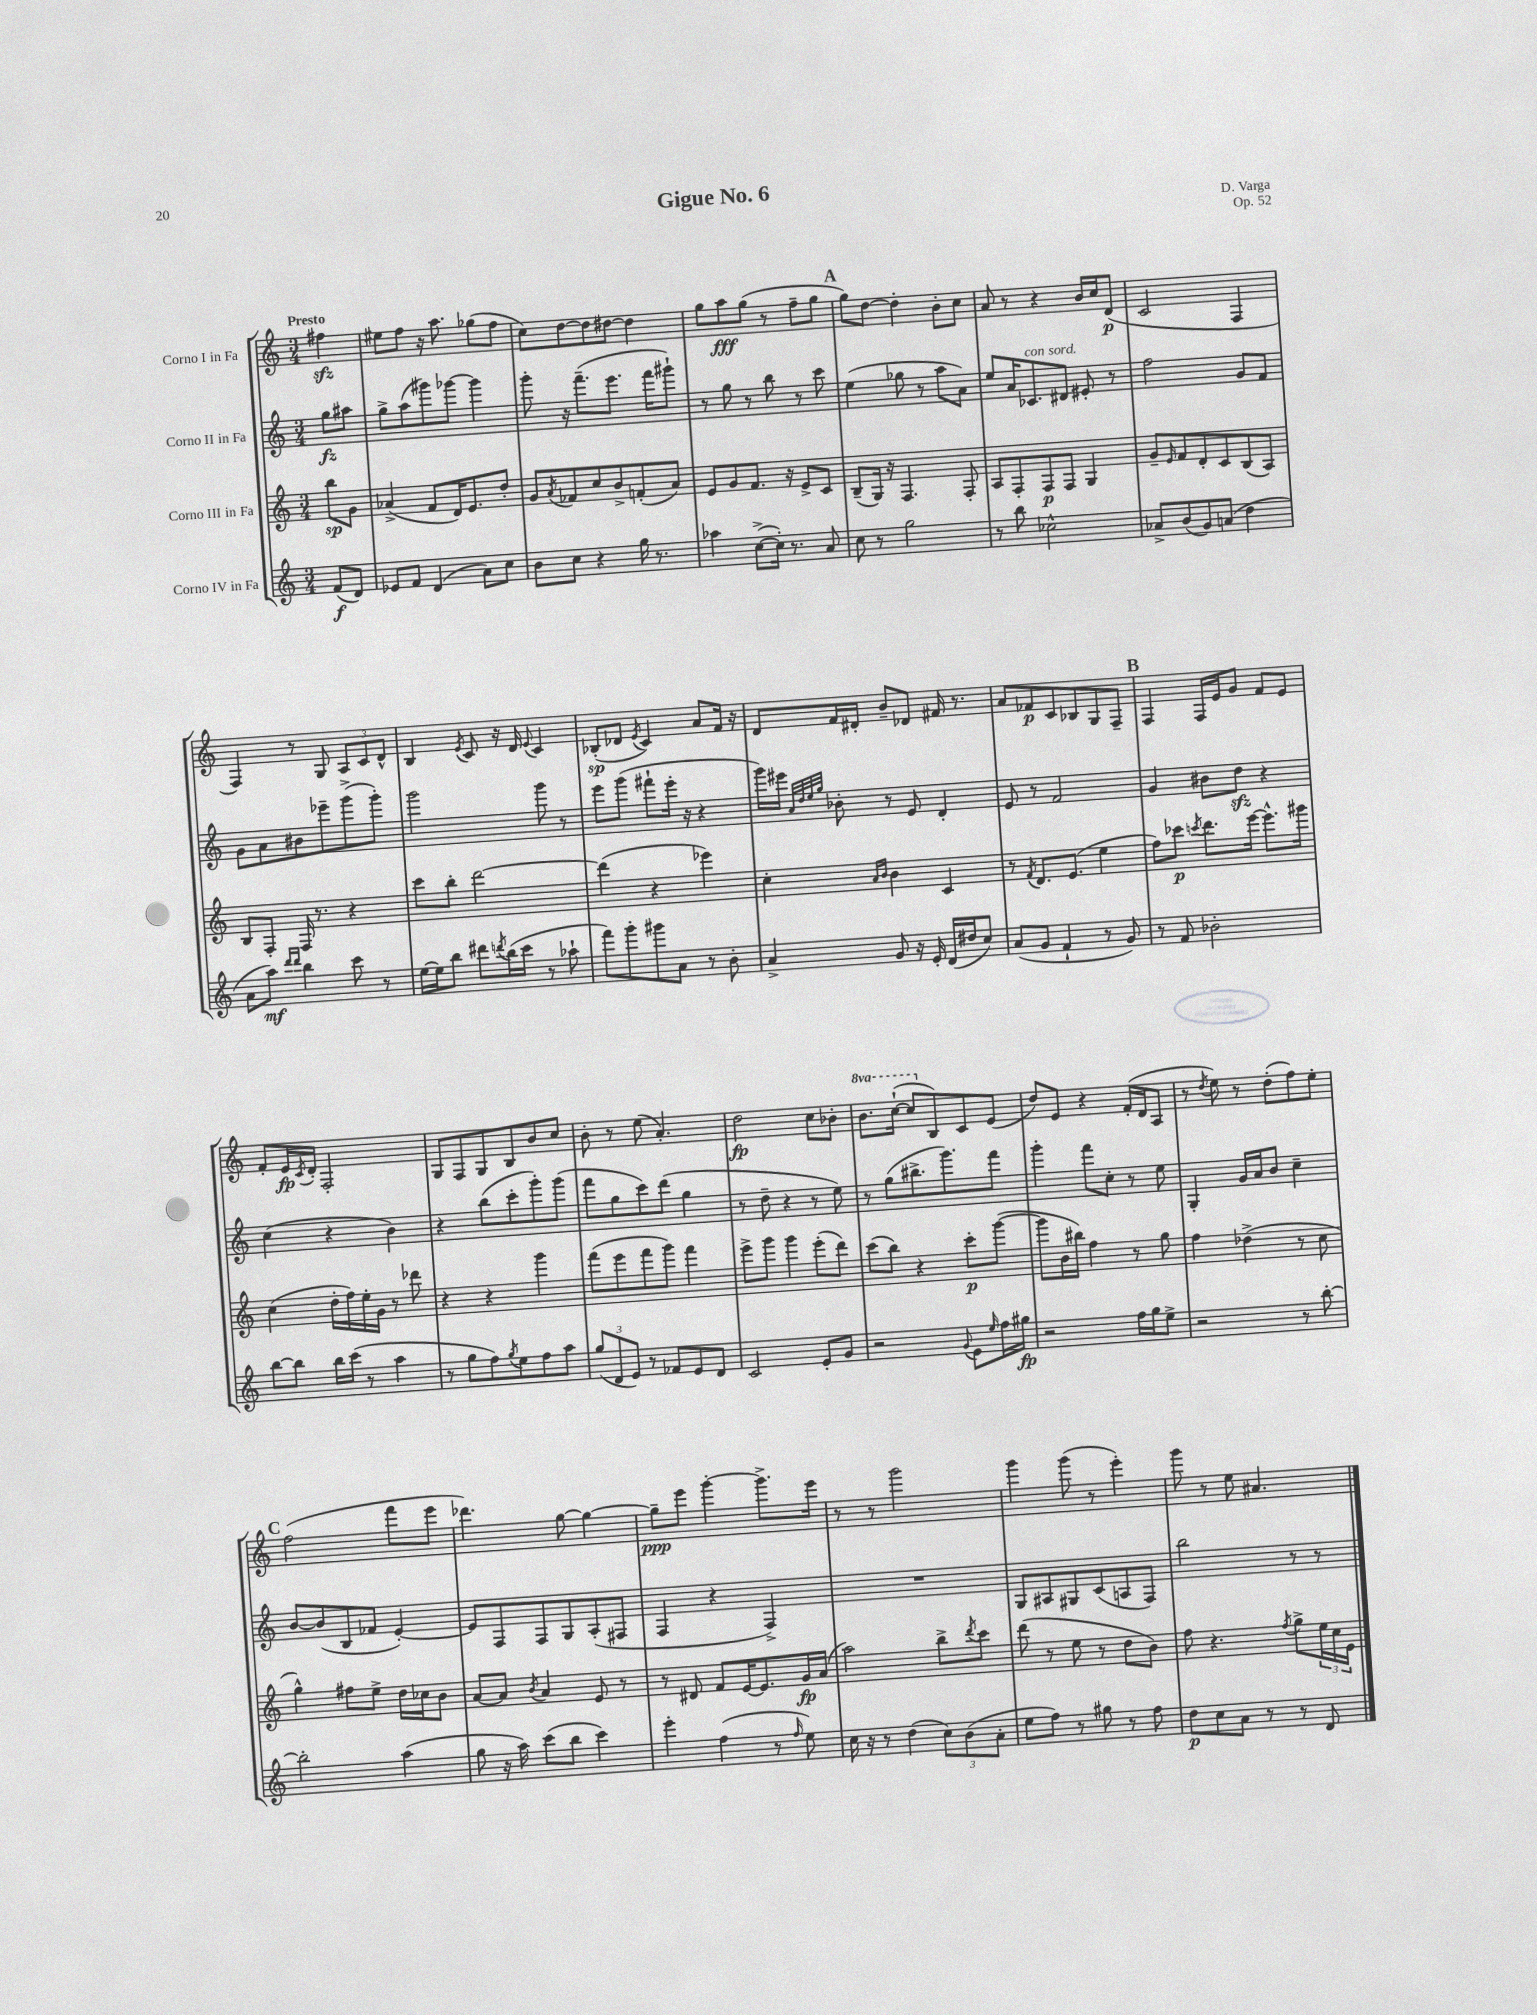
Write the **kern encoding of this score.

**kern	**dynam	**kern	**dynam	**kern	**dynam	**kern	**dynam
*part4	*part4	*part3	*part3	*part2	*part2	*part1	*part1
*staff4	*staff4	*staff3	*staff3	*staff2	*staff2	*staff1	*staff1
*I"Corno IV in Fa	*	*I"Corno III in Fa	*	*I"Corno II in Fa	*	*I"Corno I in Fa	*
*clefG2	*	*clefG2	*	*clefG2	*	*clefG2	*
*k[]	*	*k[]	*	*k[]	*	*k[]	*
*M3/4	*	*M3/4	*	*M3/4	*	*M3/4	*
=	=	=	=	=	=	=	=
!	!	!	!	!	!	!LO:TX:a:B:t=Presto	!
(8f/L	f	8bb\L	sp	8gg\L	fz	4ff#Xzz\	.
8d/J)	.	8g\J	.	8aa#X\J	.	.	.
=1	=1	=1	=1	=1	=1	=1	=1
8e-X/L	.	(4a-X^/	.	8gg^\L	.	8ee#X\L	.
8f/J	.	.	.	(8aa\	.	8ff\J	.
(4d/	.	8f/L	.	8ggg#X\)	.	16r	.
.	.	.	.	.	.	8.aa\	.
.	.	16d/K)	.	[8ggg-X\J	.	.	.
.	.	8.e/	.	.	.	.	.
8a\L)	.	.	.	4ggg-\]	.	(8gg-X\L	.
8cc\J	.	8dd'/J	.	.	.	8ff\J	.
=2	=2	=2	=2	=2	=2	=2	=2
8b\L	.	8g/L	.	8ggg'\	.	8cc\L)	.
.	.	8qa/	.	.	.	.	.
8cc\J	.	8f-X/	.	16r	.	[8dd\	.
.	.	.	.	(8.fff~\L	.	.	.
4r	.	8cc/	.	.	.	8dd\]	.
.	.	8b^/	.	8.eee\J	.	[8dd#X\J	.
16gg\	.	(8fn'/	.	.	.	4dd#\]	.
8.r	.	.	.	16fff\KL	.	.	.
.	.	8a/J)	.	8ggg#X`\J)	.	.	.
=3	=3	=3	=3	=3	=3	=3	=3
4aa-X\	.	8e/L	.	8r	.	8gg\L	.
.	.	8g/	.	8gg\	.	8aa\	fff
([8cc^\L	.	8.f/J	.	8r	.	(8gg\J	.
16cc'\Jk])	.	.	.	8bb\	.	8r	.
8.r	.	16r	.	.	.	.	.
.	.	8e^/L	.	8r	.	8ff~\L	.
8a/	.	8c/J	.	8ccc\	.	8gg\J	.
!!LO:REH:place=s1:t=A
=4	=4	=4	=4	=4	=4	=4	=4
8cc\	.	(8B~/L	.	(4ee\	.	8gg\L)	.
8r	.	16G/Jk)	.	.	.	[8dd\J	.
.	.	16r	.	.	.	.	.
2gg\	.	4.F/	.	8gg-X\	.	4dd'\]	.
.	.	.	.	8r	.	.	.
.	.	.	.	8aa\L	.	8b'\L	.
.	.	8F'/	.	8a\J)	.	8cc\J	.
=5	=5	=5	=5	=5	=5	=5	=5
8r	.	8A/L	.	8ee/L	.	8a/	.
8bb\	.	8F'/	.	16a/K	.	8r	.
!	!	!	!	!LO:TX:a:i:t=con sord.	!	!	!
.	.	.	.	8.c-X/	.	.	.
2cc-X^^\	.	8F/	p	.	.	4r	.
.	.	8F/J	.	8d#X/J	.	.	.
.	.	4G/	.	8e#X'/	.	16b/LL	.
.	.	.	.	.	.	16cc/J	.
.	.	.	.	8r	.	(8d/J	p
=6	=6	=6	=6	=6	=6	=6	=6
8a-X^/L	.	8g~/L	.	2ff\	.	2c/	.
.	.	16qqe/	.	.	.	.	.
(8b/	.	8f/	.	.	.	.	.
8g/)	.	8d'/	.	.	.	.	.
(8an/J	.	8c/	.	.	.	.	.
4dd\	.	(8B/	.	8g/L	.	4F/	.
.	.	8A/J)	.	8f/J	.	.	.
!!LO:LB:g=z
=7	=7	=7	=7	=7	=7	=7	=7
8a\L	.	8B/L	.	8g\L	.	4F/)	.
8aa\J)	mf	8F'/J	.	8a\	.	.	.
16qqddd/LL	.	.	.	.	.	.	.
16qqddd/JJ	.	.	.	.	.	.	.
4bb\	.	16F/	.	8b#X\	.	8r	.
.	.	8.r	.	.	.	.	.
.	.	.	.	8eee-X~\	.	8G/	.
8ccc\	.	4r	.	(8ggg^\	.	12A/L	.
.	.	.	.	.	.	12c/	.
8r	.	.	.	8ggg'\J)	.	.	.
.	.	.	.	.	.	12d^^/J	.
=8	=8	=8	=8	=8	=8	=8	=8
[16ee\LL	.	8ccc\L	.	2ggg\	.	4B/	.
16ee\J]	.	.	.	.	.	.	.
8bb\J	.	8bb'\J	.	.	.	.	.
.	.	.	.	.	.	8qe/	.
8ddd#X\L	.	[2ddd\	.	.	.	8c/	.
8qdddn/	.	.	.	.	.	.	.
(16bb\L	.	.	.	.	.	16r	.
16ccc\JJ	.	.	.	.	.	16d/	.
.	.	.	.	.	.	8qqe/	.
8r	.	.	.	8ggg\	.	4c/	.
8aa-X`\	.	.	.	8r	.	.	.
=9	=9	=9	=9	=9	=9	=9	=9
8fff\L)	.	(4ddd\]	.	8eee\L	.	(8B-X'/L	sp
8ggg'\	.	.	.	(8ggg\J	.	8d-X/J	.
.	.	.	.	.	.	8qe/	.
8ggg#X\	.	4r	.	8fff#X`\L	.	4c/)	.
8a\J	.	.	.	16eee'\Jk	.	.	.
.	.	.	.	16r	.	.	.
8r	.	4eee-X\)	.	4r	.	8a/L	.
8b'\	.	.	.	.	.	16f/Jk	.
.	.	.	.	.	.	16r	.
=10	=10	=10	=10	=10	=10	=10	=10
4a^/	.	4cc'\	.	16ggg\LL)	.	8d/L	.
.	.	.	.	16eee#X\JJ	.	.	.
.	.	.	.	32qqa/LLL	.	.	.
.	.	.	.	32qqdd/	.	.	.
.	.	.	.	32qqee/	.	.	.
.	.	.	.	32qqgg/JJJ	.	.	.
.	.	.	.	8b-X'\	.	16f/L	.
.	.	.	.	.	.	16d#X'/JJ	.
.	.	16qqa/LL	.	.	.	.	.
.	.	16qqb/JJ	.	.	.	.	.
8g/	.	4b\	.	8r	.	8b~/L	.
16r	.	.	.	8e/	.	8d-X/J	.
16e'/	.	.	.	.	.	.	.
(16d/LL	.	4c/	.	4d'/	.	16f#X/	.
16dd#X/J	.	.	.	.	.	8.r	.
8cc/J)	.	.	.	.	.	.	.
=11	=11	=11	=11	=11	=11	=11	=11
(8a/L	.	8r	.	8e/	.	8a/L	.
.	.	8qf/	.	.	.	.	.
8g/J	.	8.d/L	.	8r	.	8f-X/	p
4f`/	.	.	.	2f/	.	8c/	.
.	.	(8.e/J	.	.	.	.	.
.	.	.	.	.	.	8B-X/	.
8r	.	4ee\	.	.	.	8G/	.
8g/)	.	.	.	.	.	8F~/J	.
!!LO:REH:place=s1:t=B
=12	=12	=12	=12	=12	=12	=12	=12
8r	.	8ff\L)	.	4g/	.	4F/	.
8f/	.	8ccc-X\J	p	.	.	.	.
.	.	8qcccn/	.	.	.	.	.
2b-X'\	.	8.ddd\L	.	8b#X\L	.	16F/LL	.
.	.	.	.	.	.	16e/J	.
.	.	.	.	8ddzz\J	.	8g/J	.
.	.	[16eee\Jk	.	.	.	.	.
.	.	8.eee^^\L]	.	4r	.	8f/L	.
.	.	.	.	.	.	8e/J	.
.	.	16ggg#X\Jk	.	.	.	.	.
!!LO:LB:g=z
=13	=13	=13	=13	=13	=13	=13	=13
[8bb\L	.	(4cc\	.	(4cc\	.	8f'/L	.
8bb\J]	.	.	.	.	.	16e/L	fp
.	.	.	.	.	.	8qc/	.
.	.	.	.	.	.	16d'/JJ	.
16bb\LL	.	16dd'\LL	.	4r	.	2F'/	.
(16ccc\JJ	.	16ff\)	.	.	.	.	.
8r	.	16ee'\	.	.	.	.	.
.	.	16g\JJ	.	.	.	.	.
4aa\	.	8r	.	4b\)	.	.	.
.	.	8ddd-X\	.	.	.	.	.
=14	=14	=14	=14	=14	=14	=14	=14
8r	.	4r	.	4r	.	8G/L	.
8gg\L	.	.	.	.	.	8F/	.
8ff\)	.	4r	.	(8bb\L	.	8G/	.
8qgg/	.	.	.	.	.	.	.
8ee\	.	.	.	8ccc'\	.	8B/	.
8ff\	.	4ggg\	.	8ggg'\)	.	8b/	.
8aa\J	.	.	.	(8ggg\J	.	8cc/J	.
=15	=15	=15	=15	=15	=15	=15	=15
(12gg/L	.	(8fff\L	.	8fff\L	.	8b'\	.
12d/	.	.	.	.	.	.	.
.	.	8eee\	.	8gg\	.	8r	.
12e/J)	.	.	.	.	.	.	.
8r	.	8fff\	.	8ccc\)	.	(8ee\	.
8f-X/L	.	8ggg\J)	.	(8ddd\J	.	4.a'/)	.
8e/	.	4fff\	.	4gg\	.	.	.
8d/J	.	.	.	.	.	.	.
=16	=16	=16	=16	=16	=16	=16	=16
2c/	.	8eee^\L	.	8r	.	2dd\	fp
.	.	8ggg\J	.	8dd~\	.	.	.
.	.	4ggg\	.	4r	.	.	.
8e'/L	.	(8eee'\L	.	8r	.	8cc\L	.
8g/J	.	8ddd\J)	.	8ee\)	.	8b-X'\J	.
=17	=17	=17	=17	=17	=17	=17	=17
*	*	*	*	*	*	*8va	*
2r	.	(8ccc\L	.	8r	.	8.bb\L	.
.	.	8bb\J)	.	(8gg\L	.	.	.
.	.	.	.	.	.	([16ccc`\Jk	.
.	.	4r	.	8.bb#X^\	.	8ccc/L]	.
*	*	*	*	*	*	*X8va	*
.	.	.	.	.	.	8B/)	.
.	.	.	.	8.ggg\)	.	.	.
8qqg/	.	.	.	.	.	.	.
8e\L	.	8ccc'\L	p	.	.	8c/	.
16qqee/	.	.	.	.	.	.	.
16ff\L	.	([8ggg\J	.	8fff\J	.	(8e/J	.
16gg#X\JJ	fp	.	.	.	.	.	.
=18	=18	=18	=18	=18	=18	=18	=18
2r	.	8ggg\L]	.	4ggg'\	.	8dd/L)	.
.	.	16b\L	.	.	.	8e/J	.
.	.	16bb#X\JJ)	.	.	.	.	.
.	.	4ff\	.	8fff\L	.	4r	.
.	.	.	.	8cc'\J	.	.	.
16ff\LL	.	8r	.	8r	.	(16f'/LL	.
16gg\J	.	.	.	.	.	16d/J	.
8ee^\J	.	8gg\	.	8ee\	.	8A/J	.
=19	=19	=19	=19	=19	=19	=19	=19
2r	.	4ff\	.	4G'/	.	8r	.
.	.	.	.	.	.	8qdd/	.
.	.	.	.	.	.	8ee\)	.
.	.	(4dd-X^\	.	16g/LL	.	8r	.
.	.	.	.	16a/J	.	.	.
.	.	.	.	8b/J	.	(8dd'\L	.
8r	.	8r	.	4cc~\	.	8ff\)	.
[8bb'\	.	8cc\	.	.	.	8ee'\J	.
!!LO:LB:g=z
!!LO:REH:place=s1:t=C
=20	=20	=20	=20	=20	=20	=20	=20
2bb'\]	.	4gg^^\)	.	[8b/L	.	(2ff\	.
.	.	.	.	(8b/]	.	.	.
.	.	8ff#X\L	.	8B/	.	.	.
.	.	8ee^\J	.	8f-X/J	.	.	.
(4aa\	.	16dd\LL	.	[4e'/)	.	8fff\L	.
.	.	16cc-X\J	.	.	.	.	.
.	.	8b\J	.	.	.	8eee\J	.
=21	=21	=21	=21	=21	=21	=21	=21
8gg\	.	[8a/L	.	8e/L]	.	4.ddd-X\)	.
16r	.	8a/J]	.	8F/	.	.	.
16aa\)	.	.	.	.	.	.	.
.	.	8qb/	.	.	.	.	.
(8ccc\L	.	4a/	.	8F/	.	.	.
8bb\J	.	.	.	8G/	.	[8gg\	.
4ccc\)	.	8e/	.	(8A'/	.	4gg\_	.
.	.	8r	.	8F#X/J	.	.	.
=22	=22	=22	=22	=22	=22	=22	=22
4eee'\	.	8r	.	4F/	.	8gg~\L]	ppp
.	.	8d#X/	.	.	.	8eee\J	.
(4ff\	.	8f/L	.	4r	.	[4ggg'\	.
.	.	[16e/K	.	.	.	.	.
.	.	8.e/]	.	.	.	.	.
8r	.	.	.	4F^/)	.	8.ggg^\L]	.
16qqff/	.	.	.	.	.	.	.
8ee\)	.	16g/L	fp	.	.	.	.
.	.	(16a/JJ	.	.	.	16eee\Jk	.
=23	=23	=23	=23	=23	=23	=23	=23
16cc\	.	2aa\)	.	2.r	.	8r	.
16r	.	.	.	.	.	.	.
8r	.	.	.	.	.	8r	.
(4dd\	.	.	.	.	.	2ggg\	.
12cc\L)	.	8bb^\L	.	.	.	.	.
(12b\	.	.	.	.	.	.	.
.	.	8qddd/	.	.	.	.	.
.	.	8ccc\J	.	.	.	.	.
12a'\J	.	.	.	.	.	.	.
=24	=24	=24	=24	=24	=24	=24	=24
8ee\L	.	(8ddd\	.	8G/L	.	4ggg\	.
8ff\J)	.	8r	.	8A#X/	.	.	.
8r	.	8ee\	.	8G#X/	.	(8ggg\	.
8gg#X\	.	8r	.	(8c/	.	8r	.
8r	.	8dd\L	.	8An/	.	4eee'\)	.
8ff\	.	8b\J)	.	8F/J)	.	.	.
=25	=25	=25	=25	=25	=25	=25	=25
8dd\L	p	8ff\	.	2bb\	.	8ggg\	.
8cc\	.	4.r	.	.	.	8r	.
8a\J	.	.	.	.	.	8ee\	.
8r	.	.	.	.	.	4.a#X/	.
.	.	8qff/	.	.	.	.	.
8r	.	8gg^\L	.	8r	.	.	.
8d/	.	24ee\L	.	8r	.	.	.
.	.	24cc\	.	.	.	.	.
.	.	24e\JJ	.	.	.	.	.
==	==	==	==	==	==	==	==
*-	*-	*-	*-	*-	*-	*-	*-
